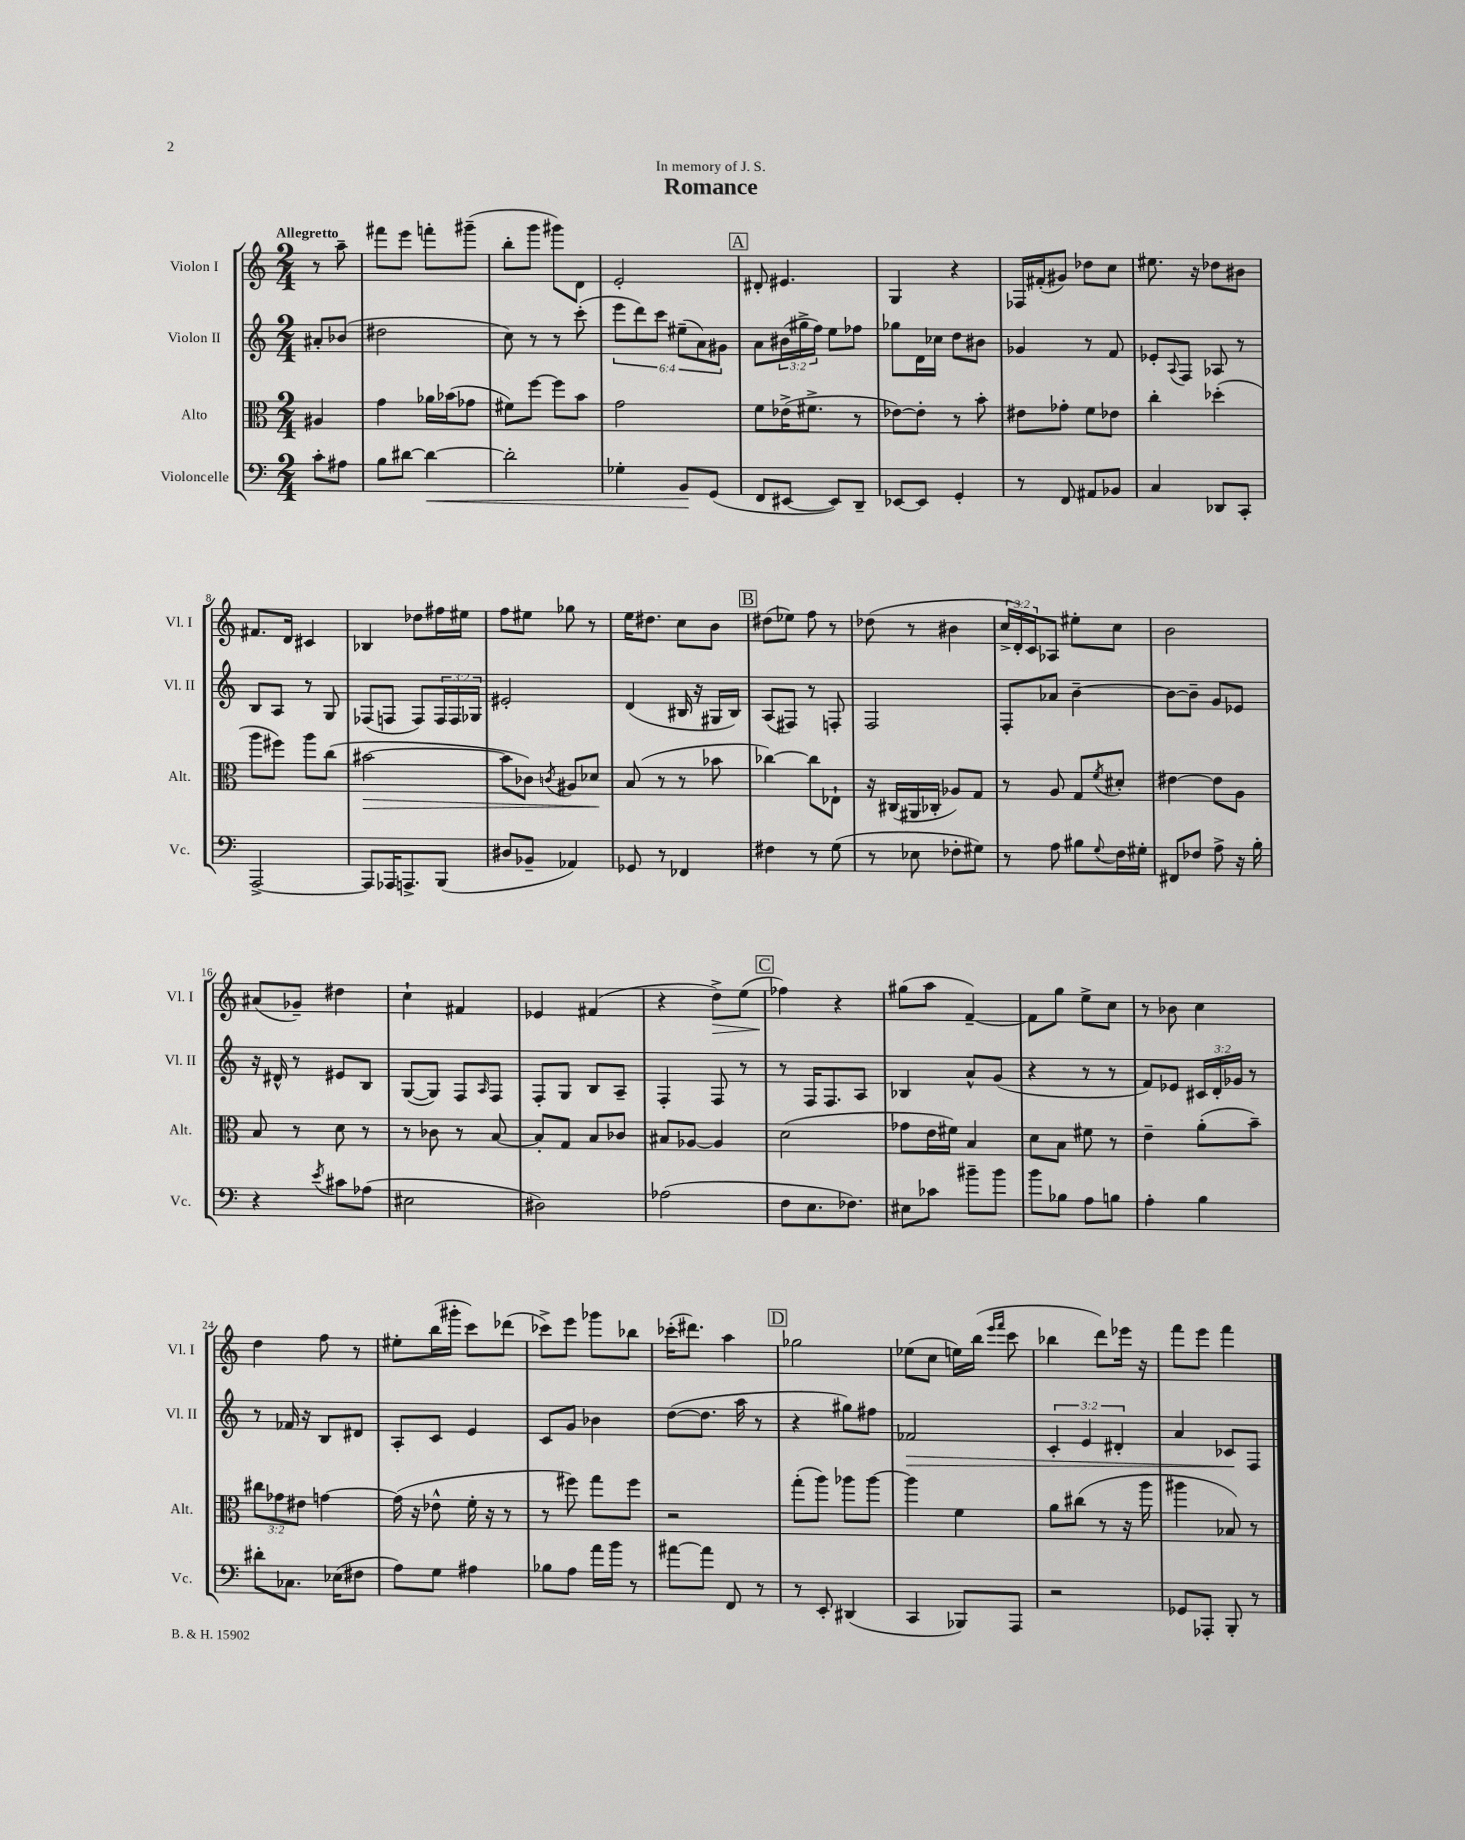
\header { title = "Romance" dedication = "In memory of J. S." }
<<
\new StaffGroup <<
\new Staff = "s0" \with { instrumentName = "Violon I" shortInstrumentName = "Vl. I" } {
    \clef treble \key c \major \numericTimeSignature \time 2/4 \override Staff.TupletNumber.text = #tuplet-number::calc-fraction-text \partial 4 \tempo "Allegretto"
    r8 a''8-- |
    fis'''8 e'''8 f'''8-. gis'''8--( |
    b''8-. g'''8 gis'''8) d'8 |
    e'2-. |
    \mark \markup { \box "A" } dis'8-. eis'4. |
    g4 r4 |
    fes16 fis'16-.( gis'8) des''8 c''8 |
    eis''8. r16 des''8 bis'8 |
    fis'8. d'16 cis'4 |
    bes4 des''8 fis''16 eis''16 |
    f''8 eis''8 ges''8 r8 |
    e''16 dis''8. c''8 b'8 |
    \mark \markup { \box "B" } dis''8( ees''8) f''8 r8 |
    des''8( r8 bis'4 |
    \tuplet 3/2 { c''16-> d'16-.) c'16 } aes8 eis''8-. c''8 |
    b'2 |
    ais'8( ges'8--) dis''4 |
    c''4-! fis'4 |
    ees'4 fis'4( |
    r4 d''8->\>) e''8( |
    \mark \markup { \box "C" } fes''4\!) r4 |
    gis''8( a''8 f'4~--) |
    f'8 g''8 e''8-> c''8 |
    r8 bes'8 c''4 |
    d''4 f''8 r8 |
    eis''8-. b''16( gis'''16-. c'''8) des'''8( |
    ces'''8->) e'''8 ges'''8 bes''8 |
    ces'''16-.( dis'''8.) a''4 |
    \mark \markup { \box "D" } ges''2 |
    ees''8( c''8 e''16) b''16( \grace { e'''16 f'''16 } c'''8 |
    bes''4 d'''8) ees'''16 r16 |
    f'''8 e'''8 f'''4 \bar "|." |
}
\new Staff = "s1" \with { instrumentName = "Violon II" shortInstrumentName = "Vl. II" } {
    \clef treble \key c \major \numericTimeSignature \time 2/4 \override Staff.TupletNumber.text = #tuplet-number::calc-fraction-text \partial 4
    ais'8-. bes'8( |
    dis''2 |
    c''8) r8 r8 c'''8-.( |
    \tuplet 6/4 { e'''8 d'''8) c'''8 eis''8--( a'8) gis'8 } |
    \mark \markup { \box "A" } a'8 \tuplet 3/2 { bis'16( gis''16-> f''16) } e''8 fes''8 |
    ges''8 d'16 ces''16 d''8 bis'8 |
    ges'4 r8 f'8 |
    ees'8-. \appoggiatura { a8 } f8 aes8 r8 |
    b8 a8 r8 g8 |
    fes8( f8 f8) \tuplet 3/2 { f16 f16 ges16 } |
    eis'2-. |
    d'4( bis16 r16 gis16 bis16) |
    \mark \markup { \box "B" } a8( fis8) r8 f8-. |
    f2 |
    f8-. aes'8 b'4~-- |
    b'8~ b'8-- g'8 ees'8 |
    r16 dis'16-^ r8 eis'8 b8 |
    g8~( g8) f8 \grace { a16 } f8 |
    f8-. g8 b8 a8-- |
    f4-. f8 r8 |
    \mark \markup { \box "C" } r8 f16 f8. a8 |
    bes4 a'8-^ g'8( |
    r4 r8 r8 |
    f'8) ees'8 \tuplet 3/2 { cis'16 d'16-. ges'16 } r8 |
    r8 fes'16 r16 b8 dis'8 |
    a8-. c'8 e'4 |
    c'8 g'8 bes'4 |
    d''8~( d''8. a''16 r8 |
    \mark \markup { \box "D" } r4 gis''8) fis''8 |
    fes'2\> |
    \tuplet 3/2 { c'4-. e'4 dis'4-. } |
    a'4 ces'8\! f8 \bar "|." |
}
\new Staff = "s2" \with { instrumentName = "Alto" shortInstrumentName = "Alt." } {
    \clef alto \key c \major \numericTimeSignature \time 2/4 \override Staff.TupletNumber.text = #tuplet-number::calc-fraction-text \partial 4
    ais4 |
    g'4 aes'16 bes'16( ges'8 |
    fis'8) f''8~ f''8 b'8 |
    g'2 |
    \mark \markup { \box "A" } f'8 ees'16->( fis'8.-> r8 |
    ees'8~) ees'8-. r8 b'8-. |
    eis'8 ges'8-. f'8 ees'8 |
    c''4-. des''4-.( |
    a''8 fis''8) a''8 c''8( |
    bis'2~\> |
    bis'8 ces'8) \acciaccatura { c'8 } ais8 des'8\! |
    b8( r8 r8 bes'8 |
    \mark \markup { \box "B" } ces''4~) ces''8 ees8-! |
    r16 cis16( ais,16 ces16-. aes8) g8 |
    r8 a8 g8 \acciaccatura { f'8 } dis'8-. |
    eis'4~ eis'8 a8 |
    b8 r8 d'8 r8 |
    r8 ces'8 r8 b8~ |
    b8-. g8 b8 ces'8 |
    bis8 aes8~ aes4 |
    \mark \markup { \box "C" } d'2( |
    ges'8 e'16 fis'16) b4 |
    d'8 b8 fis'8 r8 |
    e'4-- a'8-.( b'8--) |
    \tuplet 3/2 { cis''8 ges'8 eis'8 } g'4~ |
    g'16( r16 ees'8-^ f'16-. r16 r8 |
    r8 fis''8) g''8 fis''8 |
    r2 |
    \mark \markup { \box "D" } g''8-.( a''8) aes''8 aes''8~ |
    aes''4 f'4 |
    a'8 cis''8( r8 r16 a''16 |
    ais''4 bes8) r8 \bar "|." |
}
\new Staff = "s3" \with { instrumentName = "Violoncelle" shortInstrumentName = "Vc." } {
    \clef bass \key c \major \numericTimeSignature \time 2/4 \partial 4
    c'8-. ais8 |
    b8 dis'8~ dis'4~\< |
    dis'2-. |
    ges4-. b,8\! g,8( |
    \mark \markup { \box "A" } f,8 eis,8~ eis,8) d,8-- |
    ees,8~ ees,8 g,4-. |
    r8 f,8 ais,8 bes,8 |
    c4 des,8 c,8-. |
    a,,2~-> |
    a,,8 aes,,16 a,,8.-> b,,8( |
    dis8 bes,8-- aes,4) |
    ges,8 r8 fes,4 |
    \mark \markup { \box "B" } fis4 r8 g8( |
    r8 ees8 fes8-. gis8) |
    r8 a8 bis8 \appoggiatura { g8 } f16 gis16-. |
    fis,8 fes8 a8-> r16 b16-. |
    r4 \acciaccatura { e'8 } cis'8 aes8( |
    eis2 |
    dis2) |
    aes2( |
    \mark \markup { \box "C" } f8 e8. fes8.) |
    eis8 ces'8 bis'8-- bis'8 |
    b'8 bes8 a8 b8 |
    a4-. b4 |
    dis'8-. ces8. ees16( fis8 |
    a8) g8 ais4 |
    bes8 a8 a'16 b'16 r8 |
    ais'8~ ais'8 f,8 r8 |
    \mark \markup { \box "D" } r8 e,8-. dis,4( |
    c,4 bes,,8) a,,8 |
    r2 |
    ges,8 aes,,8-. b,,8-. r8 \bar "|." |
}
>>
>>
